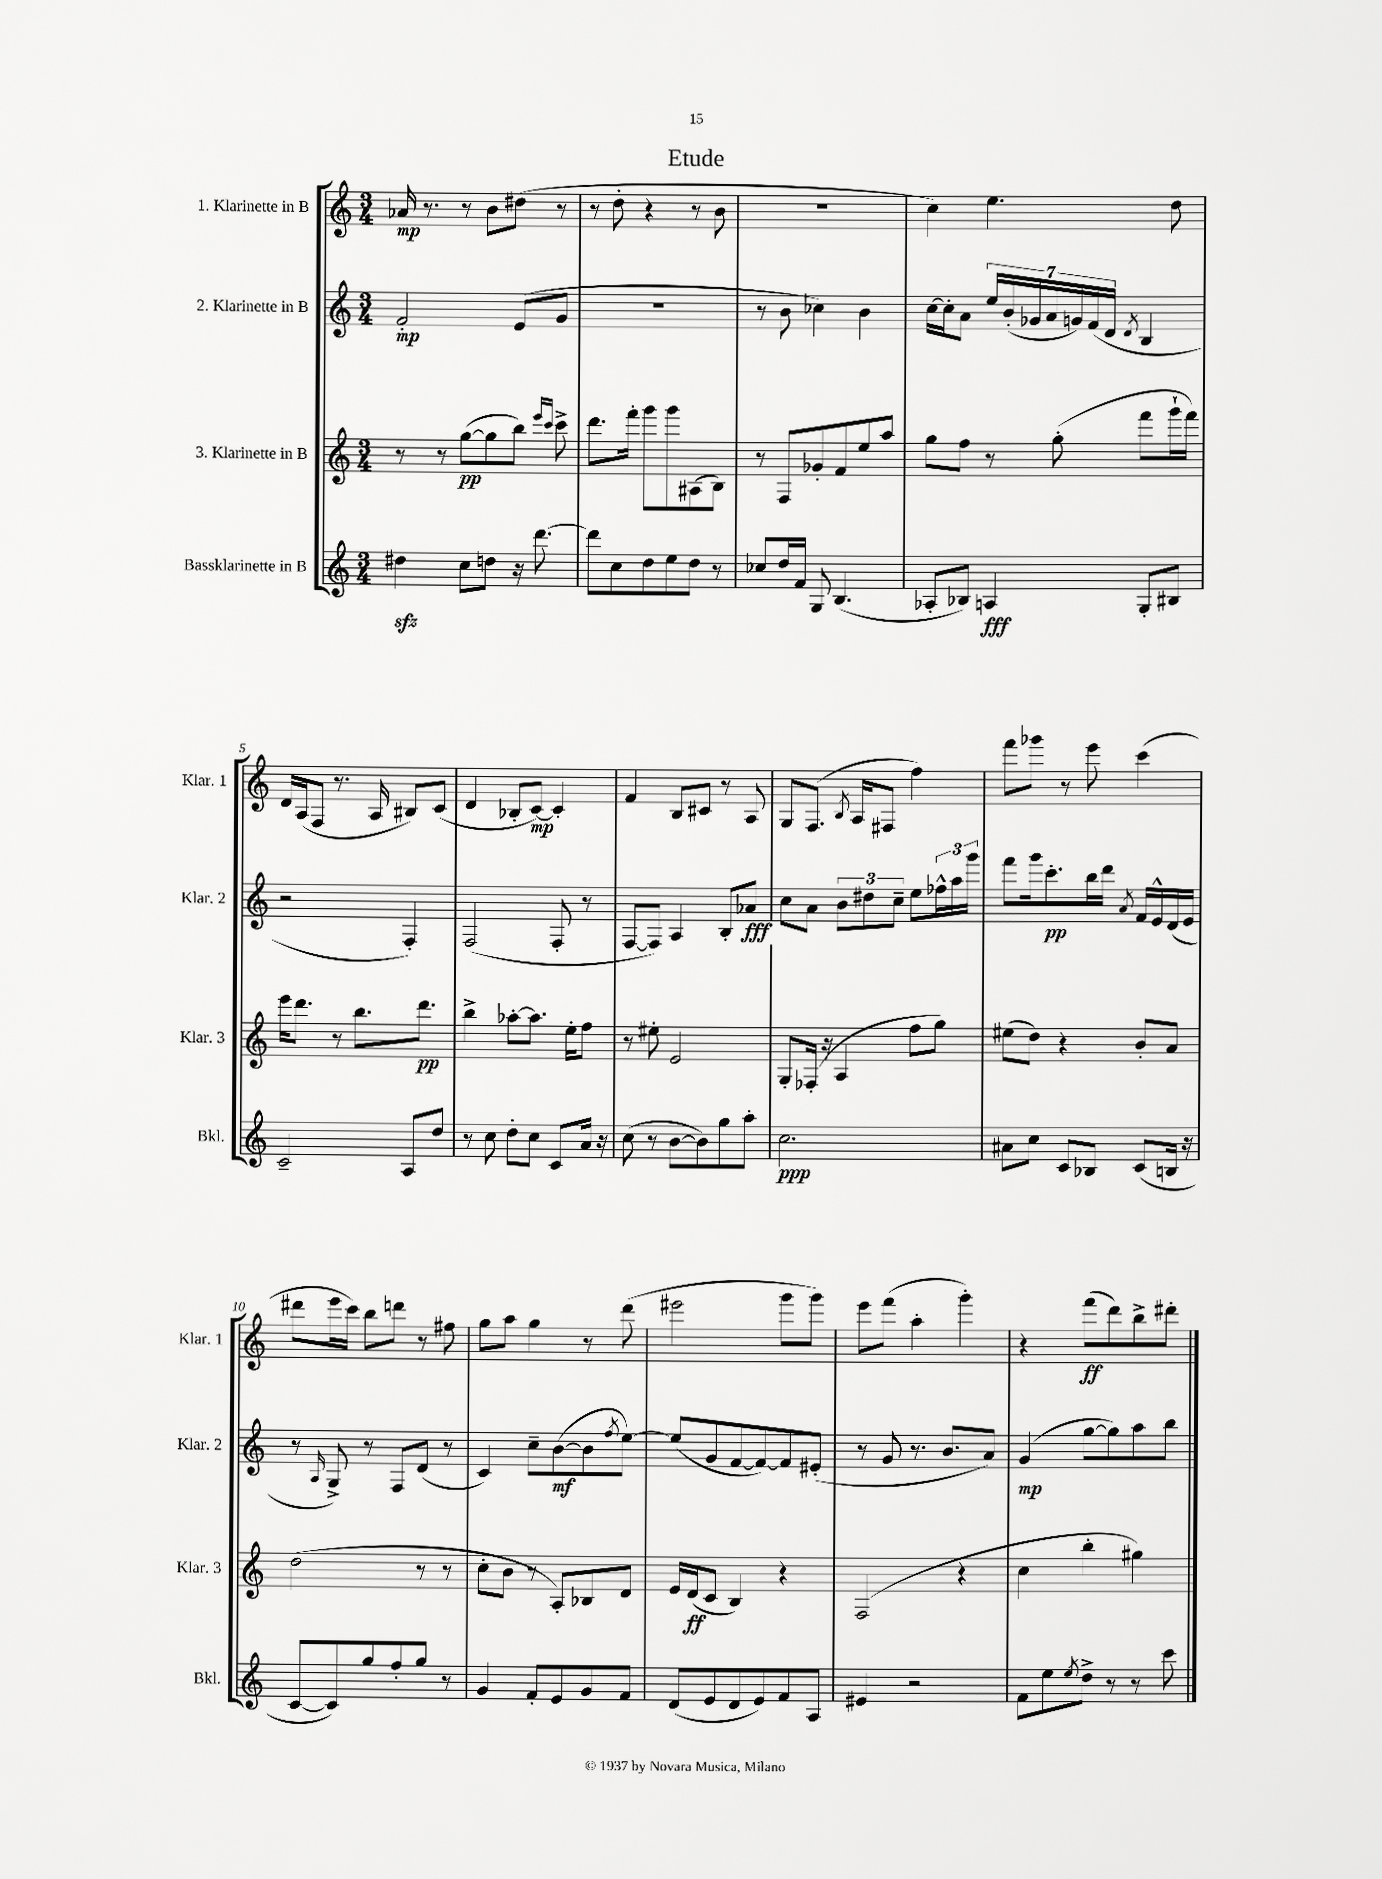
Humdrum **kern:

**kern	**dynam	**kern	**dynam	**kern	**dynam	**kern	**dynam
*part4	*part4	*part3	*part3	*part2	*part2	*part1	*part1
*staff4	*staff4	*staff3	*staff3	*staff2	*staff2	*staff1	*staff1
*I"Bassklarinette in B	*	*I"3. Klarinette in B	*	*I"2. Klarinette in B	*	*I"1. Klarinette in B	*
*I'Bkl.	*	*I'Klar. 3	*	*I'Klar. 2	*	*I'Klar. 1	*
*clefG2	*	*clefG2	*	*clefG2	*	*clefG2	*
*k[]	*	*k[]	*	*k[]	*	*k[]	*
*M3/4	*	*M3/4	*	*M3/4	*	*M3/4	*
=1	=1	=1	=1	=1	=1	=1	=1
4dd#Xzz\	.	8r	.	2f'/	mp	16a-X/	mp
.	.	.	.	.	.	8.r	.
.	.	8r	.	.	.	.	.
8cc\L	.	([8gg\L	pp	.	.	8r	.
8ddn\J	.	8gg\]	.	.	.	8b\L	.
16r	.	8bb\J)	.	(8e/L	.	(8dd#X\J	.
[8.ddd\	.	.	.	.	.	.	.
.	.	16qqeee/LL	.	.	.	.	.
.	.	16qqccc/JJ	.	.	.	.	.
.	.	8ccc^\	.	8g/J	.	8r	.
=2	=2	=2	=2	=2	=2	=2	=2
8ddd\L]	.	8.ddd\L	.	2.r	.	8r	.
8cc\	.	.	.	.	.	8dd'\	.
.	.	16fff'\Jk	.	.	.	.	.
8dd\	.	8ggg\L	.	.	.	4r	.
8ee\	.	8ggg\	.	.	.	.	.
8dd\J	.	(8A#X\	.	.	.	8r	.
8r	.	8B\J)	.	.	.	8b\	.
=3	=3	=3	=3	=3	=3	=3	=3
8cc-X/L	.	8r	.	8r	.	2.r	.
16dd/L	.	8F/L	.	8b\	.	.	.
16f/JJ	.	.	.	.	.	.	.
8G/	.	8g-X'/	.	4cc-X\)	.	.	.
(4.B/	.	8f/	.	.	.	.	.
.	.	8ee/	.	4b\	.	.	.
.	.	8aa/J	.	.	.	.	.
=4	=4	=4	=4	=4	=4	=4	=4
8A-X'/L	.	8gg\L	.	[16cc\LL	.	4cc\)	.
.	.	.	.	16cc'\J]	.	.	.
8B-X/J)	.	8ff\J	.	8a\J	.	.	.
4An/	fff	8r	.	28ee/LL	.	4.ee\	.
.	.	.	.	(28b'/	.	.	.
.	.	.	.	28g-X/	.	.	.
.	.	.	.	28a/	.	.	.
.	.	(8gg'\	.	.	.	.	.
.	.	.	.	28gn/)	.	.	.
.	.	.	.	(28f/	.	.	.
.	.	.	.	28d/JJ	.	.	.
.	.	.	.	8qd/	.	.	.
8G'/L	.	8fff\L	.	4B/	.	.	.
8B#X/J	.	16ggg`\L	.	.	.	8dd\	.
.	.	16fff\JJ)	.	.	.	.	.
!!LO:LB:g=z
=5	=5	=5	=5	=5	=5	=5	=5
2c~/	.	16eee\KL	.	2r	.	16d/LL	.
.	.	8.ddd\J	.	.	.	(16A/J	.
.	.	.	.	.	.	8F/J	.
.	.	8r	.	.	.	8.r	.
.	.	8.bb\L	.	.	.	.	.
.	.	.	.	.	.	16A/	.
8A/L	.	.	.	4F'/)	.	8B#X/L)	.
.	.	8.ddd\J	pp	.	.	.	.
8dd/J	.	.	.	.	.	(8c/J	.
=6	=6	=6	=6	=6	=6	=6	=6
8r	.	4bb^\	.	(2F/	.	4d/	.
8cc\	.	.	.	.	.	.	.
8dd'\L	.	[8aa-X'\L	.	.	.	8B-X'/L	.
8cc\J	.	8.aa-\J]	.	.	.	[8c/J)	mp
8c/L	.	.	.	8F'/	.	4c'/]	.
.	.	16ee'\KL	.	.	.	.	.
16a/Jk	.	8ff\J	.	8r	.	.	.
16r	.	.	.	.	.	.	.
=7	=7	=7	=7	=7	=7	=7	=7
(8cc\	.	8r	.	[8F/L	.	4f/	.
8r	.	8ee#X'\	.	8F/J])	.	.	.
[8b\L	.	2e/	.	4A/	.	8B/L	.
8b\])	.	.	.	.	.	8c#X/J	.
8gg\	.	.	.	8B'/L	.	8r	.
8aa'\J	.	.	.	8a-X/J	fff	8A/	.
=8	=8	=8	=8	=8	=8	=8	=8
2.cc\	ppp	8G'/L	.	8cc\L	.	8G/L	.
.	.	(16F-X'/Jk	.	8a\J	.	(8.F/J	.
.	.	16r	.	.	.	.	.
.	.	4A/	.	12b\L	.	.	.
.	.	.	.	.	.	8qB/	.
.	.	.	.	.	.	16A/KL	.
.	.	.	.	12dd#X\	.	.	.
.	.	.	.	.	.	8F#X/J	.
.	.	.	.	12cc~\J	.	.	.
.	.	8ff\L	.	8ee\L	.	4ff\)	.
.	.	8gg\J)	.	24ff-X^^\L	.	.	.
.	.	.	.	24aa\	.	.	.
.	.	.	.	24ggg\JJ	.	.	.
=9	=9	=9	=9	=9	=9	=9	=9
8a#X\L	.	(8ee#X\L	.	8fff\L	.	8fff\L	.
8cc\J	.	8dd\J)	.	16ggg\k	.	8ggg-X\J	.
.	.	.	.	8.ccc'\	pp	.	.
8c/L	.	4r	.	.	.	8r	.
8B-X/J	.	.	.	16bb\L	.	8eee\	.
.	.	.	.	16ddd\JJ	.	.	.
.	.	.	.	8qa/	.	.	.
(8c/L	.	8b'/L	.	16f/LL	.	(4ccc\	.
.	.	.	.	16e^^/	.	.	.
16Bn/Jk	.	8a/J	.	(16d/	.	.	.
16r	.	.	.	16e/JJ	.	.	.
!!LO:LB:g=z
=10	=10	=10	=10	=10	=10	=10	=10
[8c/L	.	(2dd\	.	8r	.	8ddd#X\L	.
.	.	.	.	16qqA/	.	.	.
8c/])	.	.	.	8G^/)	.	16eee\L	.
.	.	.	.	.	.	16ccc\JJ)	.
8gg/	.	.	.	8r	.	8bb\L	.
8ff'/	.	.	.	8F/L	.	8dddn\J	.
8gg/J	.	8r	.	(8d/J	.	8r	.
8r	.	8r	.	8r	.	8ff#X\	.
=11	=11	=11	=11	=11	=11	=11	=11
4g/	.	8cc'\L	.	4c/)	.	8gg\L	.
.	.	8b\J	.	.	.	8aa\J	.
8f'/L	.	8r	.	8cc~\L	.	4gg\	.
8e/	.	8A'/L)	.	([8b\	mf	.	.
8g/	.	8B-X/	.	8b\]	.	8r	.
.	.	.	.	8qff/	.	.	.
8f/J	.	8d/J	.	[8ee\J)	.	(8ddd\	.
=12	=12	=12	=12	=12	=12	=12	=12
(8d/L	.	16e/LL	.	(8ee/L]	.	2eee#X\	.
.	.	(16d/J	ff	.	.	.	.
8e/	.	8c/J	.	8g/	.	.	.
8d/	.	4B/)	.	[8f/	.	.	.
8e/)	.	.	.	8f/_)	.	.	.
8f/	.	4r	.	8f/]	.	8ggg\L	.
8A/J	.	.	.	(8e#X'/J	.	8ggg\J)	.
=13	=13	=13	=13	=13	=13	=13	=13
4e#X/	.	(2F/	.	8r	.	8eee\L	.
.	.	.	.	8g/	.	(8fff\J	.
2r	.	.	.	8.r	.	4aa'\	.
.	.	.	.	8.b/L	.	.	.
.	.	4r	.	.	.	4ggg'\)	.
.	.	.	.	8a/J)	.	.	.
=14	=14	=14	=14	=14	=14	=14	=14
8f\L	.	4cc\	.	(4g/	mp	4r	.
8ee\	.	.	.	.	.	.	.
8qee/	.	.	.	.	.	.	.
8dd^\J	.	4bb'\	.	[8gg\L	.	(8fff\L	ff
8r	.	.	.	8gg\])	.	8ddd\)	.
8r	.	4gg#X\)	.	8aa\	.	8bb^\	.
8ccc\	.	.	.	8bb\J	.	8ddd#X'\J	.
==	==	==	==	==	==	==	==
*-	*-	*-	*-	*-	*-	*-	*-
